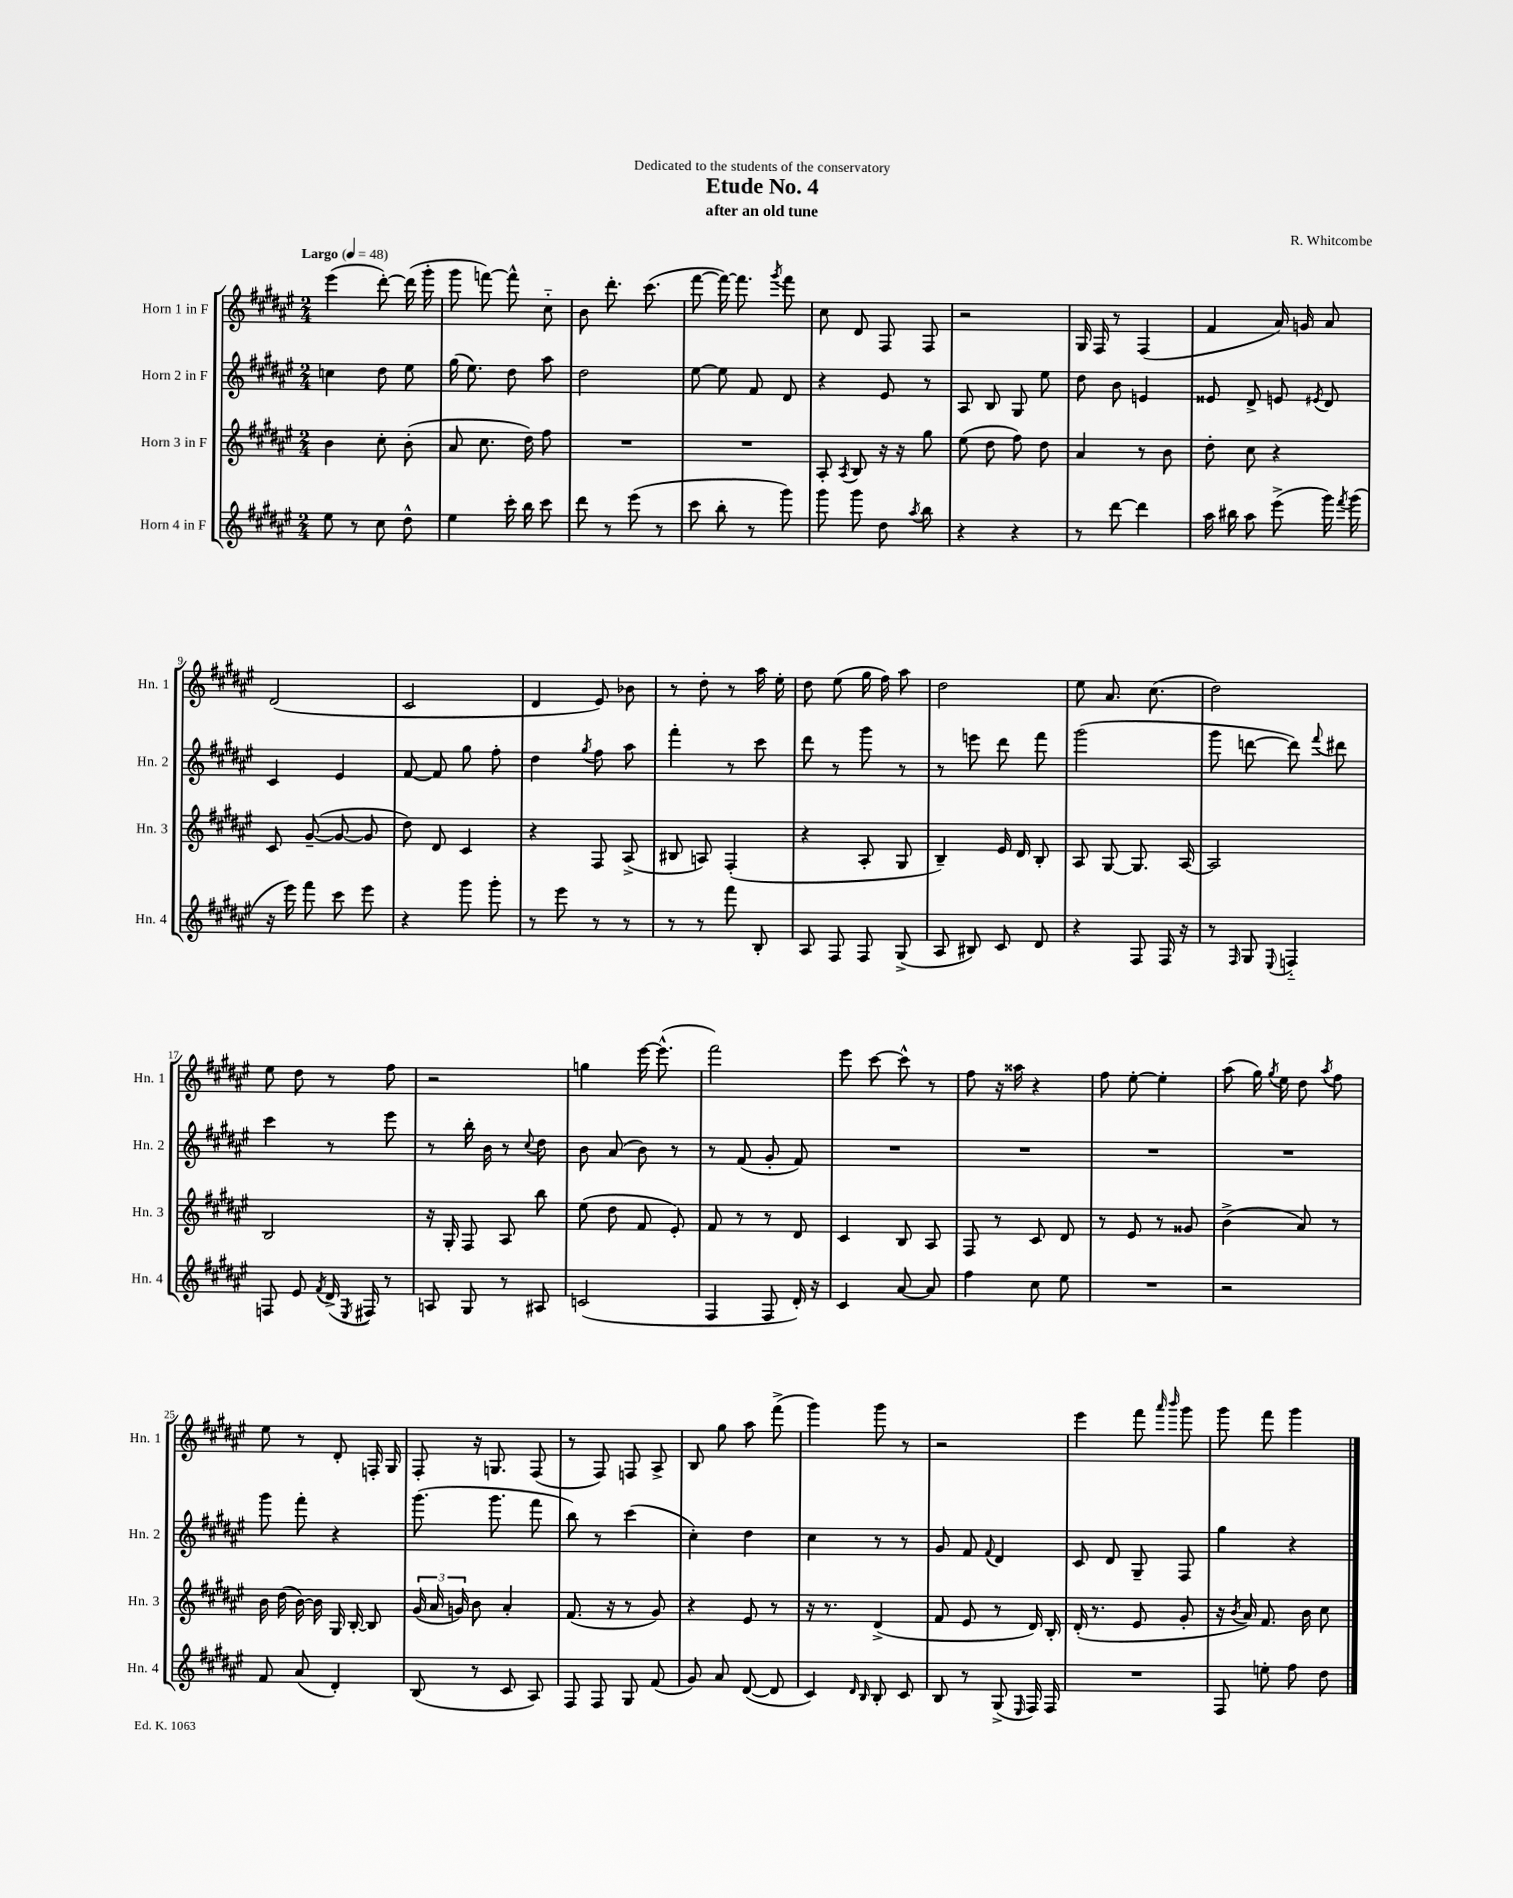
\header { title = "Etude No. 4" composer = "R. Whitcombe" subtitle = "after an old tune" dedication = "Dedicated to the students of the conservatory" }
<<
\new StaffGroup <<
\new Staff = "s0" \with { instrumentName = "Horn 1 in F" shortInstrumentName = "Hn. 1" } {
    \clef treble \key fis \major \numericTimeSignature \time 2/4 \tempo "Largo" 4 = 48
    \autoBeamOff eis'''4( dis'''8~-.) dis'''16( gis'''16-. |
    gis'''8 f'''8~) f'''8-^ cis''8-_ |
    b'8 dis'''8.-. cis'''8.( |
    fis'''8~ fis'''16~) fis'''8. \acciaccatura { gis'''8 } fis'''8 |
    cis''8 dis'8 fis8 fis8 |
    r2 |
    gis16 fis16 r8 fis4( |
    fis'4 ais'16) g'16 ais'8 |
    dis'2( |
    cis'2 |
    dis'4 eis'8) bes'8 |
    r8 dis''8-. r8 ais''16 eis''16-. |
    dis''8 eis''8( gis''16 fis''16) ais''8 |
    dis''2 |
    eis''8 ais'8. cis''8.( |
    dis''2) |
    eis''8 dis''8 r8 fis''8 |
    r2 |
    g''4 eis'''16~ eis'''8.-^( |
    fis'''2) |
    eis'''8 cis'''8~ cis'''8-^ r8 |
    fis''8 r16 aisis''16 r4 |
    fis''8 eis''8~-. eis''4-. |
    ais''8( gis''16) \acciaccatura { gis''8 } eis''16 dis''8 \acciaccatura { ais''8 } fis''8 |
    eis''8 r8 dis'8-. f16-. gis16 |
    fis8-. r16 g8. fis8( |
    r8 fis8) f8 ais8-> |
    b8 gis''8 ais''8 fis'''8->( |
    gis'''4) gis'''8 r8 |
    r2 |
    eis'''4 fis'''8 \grace { ais'''16 b'''16 } gis'''8 |
    gis'''8 fis'''8 gis'''4 \bar "|." |
}
\new Staff = "s1" \with { instrumentName = "Horn 2 in F" shortInstrumentName = "Hn. 2" } {
    \clef treble \key fis \major \numericTimeSignature \time 2/4
    \autoBeamOff c''4 dis''8 eis''8 |
    gis''16( eis''8.) dis''8 ais''8 |
    dis''2 |
    eis''8~ eis''8 fis'8 dis'8 |
    r4 eis'8 r8 |
    ais8 b8 gis8 eis''8 |
    dis''8 b'8 e'4 |
    eisis'8 dis'8-> e'8 \acciaccatura { eis'8 } dis'8 |
    cis'4 eis'4 |
    fis'8~ fis'8 gis''8 fis''8-. |
    dis''4 \acciaccatura { gis''8 } fis''8 ais''8 |
    fis'''4-. r8 cis'''8 |
    dis'''8 r8 gis'''8 r8 |
    r8 e'''8 dis'''8 fis'''8 |
    gis'''2( |
    gis'''8 d'''8~ d'''8) \appoggiatura { fis'''8 } dis'''8 |
    cis'''4 r8 eis'''8 |
    r8 b''16-. b'16 r8 \appoggiatura { cis''8 } dis''8 |
    b'8 ais'8( b'8) r8 |
    r8 fis'8( gis'8-. fis'8) |
    R2 |
    R2 |
    R2 |
    R2 |
    gis'''8 fis'''8-. r4 |
    gis'''8.( gis'''8. fis'''8 |
    b''8) r8 cis'''4( |
    cis''4-.) dis''4 |
    cis''4 r8 r8 |
    gis'8 fis'8 \appoggiatura { fis'8 } dis'4 |
    cis'8 dis'8 gis8-- fis8 |
    gis''4 r4 \bar "|." |
}
\new Staff = "s2" \with { instrumentName = "Horn 3 in F" shortInstrumentName = "Hn. 3" } {
    \clef treble \key fis \major \numericTimeSignature \time 2/4
    \autoBeamOff b'4 cis''8-. b'8-.( |
    ais'8 cis''8. dis''16) fis''8 |
    R2 |
    R2 |
    ais8-. \acciaccatura { ais8 } b8 r16 r16 gis''8 |
    eis''8( dis''8 fis''8) dis''8 |
    ais'4 r8 b'8 |
    dis''8-. cis''8 r4 |
    cis'8 gis'8~--( gis'8~ gis'8 |
    dis''8) dis'8 cis'4 |
    r4 fis8 ais8->( |
    bis8 a8) fis4-.( |
    r4 ais8-. gis8 |
    b4--) eis'16 dis'16 b8-. |
    ais8 gis8~ gis8. ais16~ |
    ais2 |
    b2 |
    r16 gis16-. fis8 ais8 b''8 |
    eis''8( dis''8 fis'8 eis'8-.) |
    fis'8 r8 r8 dis'8 |
    cis'4 b8 ais8 |
    fis8 r8 cis'8 dis'8 |
    r8 eis'8 r8 gisis'8 |
    b'4->( ais'8) r8 |
    b'16 dis''16( b'16~) b'16 gis16 b16~-. b8 |
    \tuplet 3/2 { gis'16( ais'16 g'16) } b'8 ais'4-. |
    fis'8.( r16 r8 gis'8) |
    r4 eis'8 r8 |
    r16 r8. dis'4->( |
    fis'8 eis'8 r8 dis'16) b16-. |
    dis'16-.( r8. eis'8 gis'8-. |
    r16 \acciaccatura { b'8 } ais'16) fis'8. b'16 cis''8 \bar "|." |
}
\new Staff = "s3" \with { instrumentName = "Horn 4 in F" shortInstrumentName = "Hn. 4" } {
    \clef treble \key fis \major \numericTimeSignature \time 2/4
    \autoBeamOff eis''8 r8 cis''8 dis''8-^ |
    eis''4 cis'''16-. b''16 cis'''8 |
    dis'''8 r8 eis'''8( r8 |
    cis'''8 b''8-. r8 gis'''8) |
    gis'''8 gis'''8 dis''8 \acciaccatura { ais''8 } b''8 |
    r4 r4 |
    r8 dis'''8~ dis'''4 |
    ais''16 bis''16 ais''8 eis'''8->( gis'''16) \acciaccatura { fis'''8 } gis'''16( |
    r16 eis'''16) fis'''8 cis'''8 eis'''8 |
    r4 gis'''8 gis'''8-. |
    r8 eis'''8 r8 r8 |
    r8 r8 fis'''8 b8-. |
    ais8 fis8 fis8 gis8->( |
    ais8 bis8) cis'8 dis'8 |
    r4 fis8 fis16 r16 |
    r8 \grace { fis16 } gis8 \appoggiatura { eis8 } f4-_ |
    f8 eis'8 \acciaccatura { fis'8 } dis'16->( \acciaccatura { eis8 } fis16) r8 |
    a8 gis8 r8 ais8 |
    c'2( |
    fis4 fis8 dis'16-.) r16 |
    cis'4 ais'8~ ais'8 |
    fis''4 cis''8 eis''8 |
    R2 |
    r2 |
    fis'8 ais'8( dis'4-.) |
    b8( r8 cis'8 ais8) |
    fis8 fis8 gis8 fis'8( |
    gis'8) ais'8 dis'8~( dis'8 |
    cis'4) \grace { dis'16 b16 } b8-. cis'8 |
    b8 r8 gis8->( \grace { eis16 } fis16) fis16 |
    R2 |
    fis8 e''8-. fis''8 dis''8 \bar "|." |
}
>>
>>
